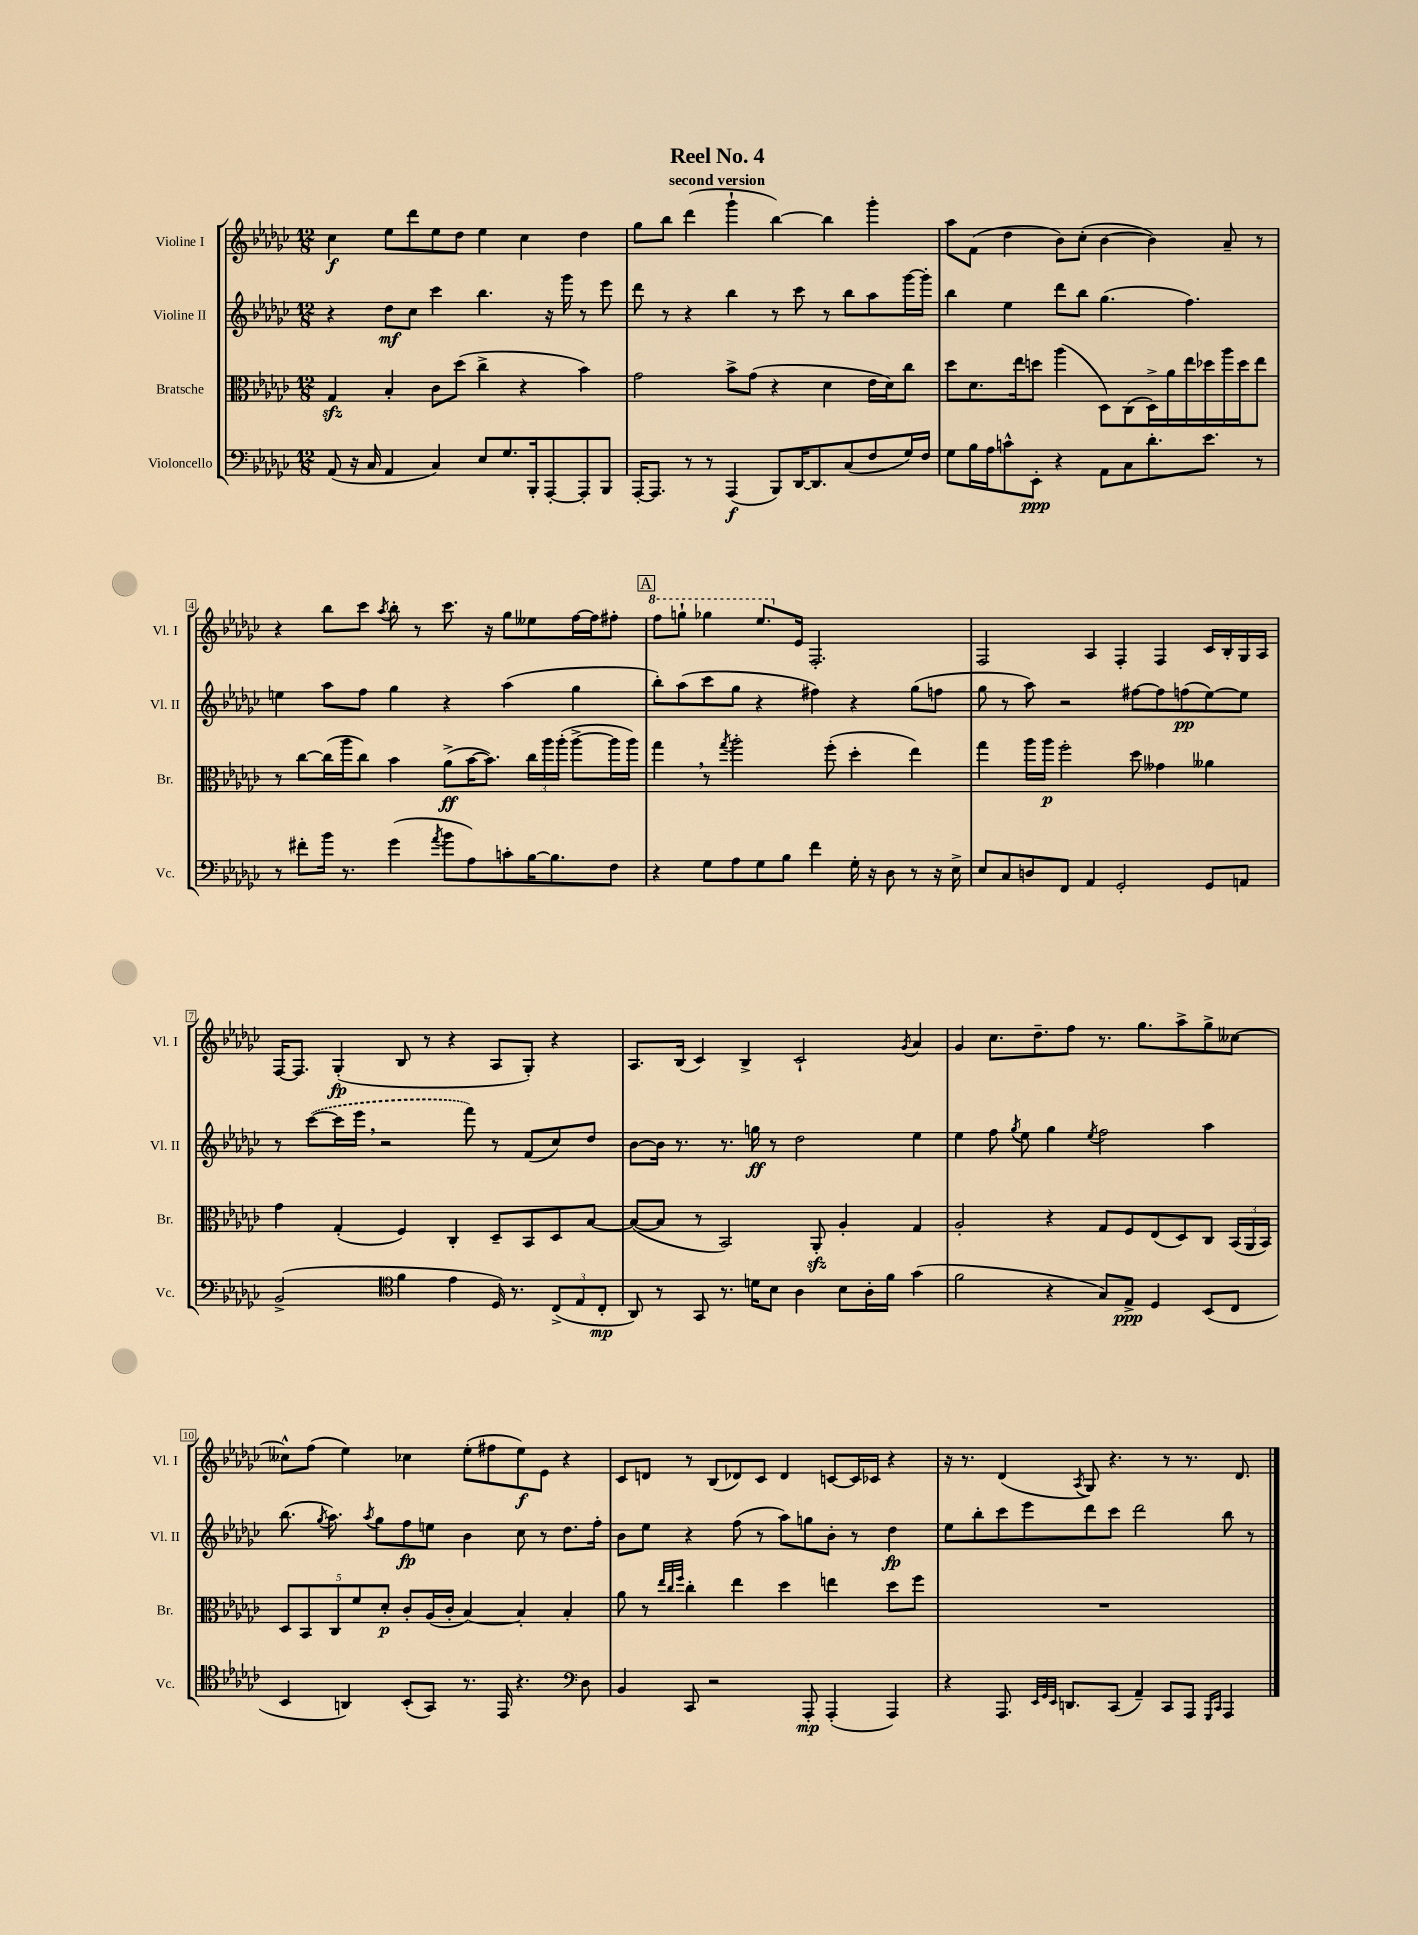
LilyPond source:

\header { title = "Reel No. 4" subtitle = "second version" }
<<
\new StaffGroup <<
\new Staff = "s0" \with { instrumentName = "Violine I" shortInstrumentName = "Vl. I" } {
    \clef treble \key ges \major \numericTimeSignature \time 12/8
    \autoBeamOff ces''4\f ees''8[ des'''8 ees''8 des''8] ees''4 ces''4 des''4 |
    ges''8[ bes''8] des'''4( ges'''4-! bes''4~) bes''4 ges'''4-. |
    aes''8[ f'8]( des''4 bes'8[) ces''8]-.( bes'4~ bes'4) aes'8-- r8 |
    r4 bes''8[ ces'''8] \acciaccatura { aes''8 } bes''8-. r8 ces'''8. r16 ges''8[ eeses''8 f''16~ f''16 fis''8]-. |
    \mark \markup { \box "A" } \ottava #1 f'''8[ g'''8]-! ges'''4 ees'''8.[ \ottava #0 ees'16] f2.-. |
    f2 aes4 f4-. f4 ces'16[ bes16-. ges16 aes16] |
    f16[~ f8.] ges4-.\fp( bes8 r8 r4 aes8[ ges8]-.) r4 |
    aes8.[ bes16]( ces'4) bes4-> ces'2-! \acciaccatura { ges'8 } aes'4 |
    ges'4 ces''8.[ des''8.-- f''8] r8. ges''8.[ aes''8-> ges''8-> ceses''8]~ |
    ceses''8[-^ f''8]( ees''4) ces''4 ees''8[-.( fis''8 ees''8\f) ees'8] r4 |
    ces'8[ d'8] r8 bes8[( des'8) ces'8] des'4 c'8[~ c'16 ces'16] r4 |
    r16 r8. des'4( \acciaccatura { aes8 } ges8) r4. r8 r8. des'8. \bar "|." |
}
\new Staff = "s1" \with { instrumentName = "Violine II" shortInstrumentName = "Vl. II" } {
    \clef treble \key ges \major \numericTimeSignature \time 12/8
    \autoBeamOff r4 des''8[\mf ces''8] ces'''4 bes''4. r16 ges'''16 r8 ees'''8 |
    des'''8 r8 r4 bes''4 r8 ces'''8 r8 bes''8[ aes''8 ges'''16~ ges'''16]-. |
    bes''4 ees''4 des'''8[ bes''8] ges''4.( f''4.) |
    e''4 aes''8[ f''8] ges''4 r4 aes''4( ges''4 |
    \mark \markup { \box "A" } bes''8[-.) aes''8( ces'''8 ges''8] r4 fis''4) r4 ges''8[( f''8] |
    ges''8 r8 aes''8) r2 fis''8[~ fis''8 f''8\pp( ees''8~) ees''8] |
    r8 \once \slurDashed ces'''8[~( ces'''16 ees'''16] \breathe r2 f'''8) r8 f'8[( ces''8) des''8] |
    bes'8[~ bes'16] r8. r8. g''16\ff r8 des''2 ees''4 |
    ees''4 f''8 \acciaccatura { ges''8 } ees''8 ges''4 \acciaccatura { ees''8 } f''2 aes''4 |
    bes''8.( \acciaccatura { ges''8 } aes''8.) \acciaccatura { aes''8 } ges''8[ f''8\fp e''8] bes'4 ces''8 r8 des''8.[ f''16]-. |
    bes'8[ ees''8] r4 f''8( r8 aes''8[) g''8 bes'8]-. r8 des''4\fp |
    ees''8[ bes''8-. ces'''8 ees'''8 des'''8 ces'''8] des'''2 bes''8 r8 \bar "|." |
}
\new Staff = "s2" \with { instrumentName = "Bratsche" shortInstrumentName = "Br." } {
    \clef alto \key ges \major \numericTimeSignature \time 12/8
    \autoBeamOff ges4\sfz bes4-. ces'8[ des''8]( ces''4-> r4 bes'4) |
    ges'2 bes'8[-> ges'8]( r4 des'4 ees'16[ des'16) ces''8] |
    des''8[ des'8. ees''16 d''8] aes''4( des8[) ces8( des16->) aes'16 ees''16 des''16 aes''16 des''16 ees''8] |
    r8 ces''8[~ ces''16( aes''16 ces''8]) bes'4 aes'8[->\ff( bes'16~ bes'8.]) \tuplet 3/2 { ces''16[ aes''16 aes''16]-.( } aes''8[~-> aes''16 aes''16]) |
    \mark \markup { \box "A" } ges''4 \breathe r8 \acciaccatura { ges''8 } aes''2-. f''8-.( des''4-. ees''4) |
    ges''4 aes''16[ aes''16]\p f''2-. des''8 geses'4 aeses'4 |
    ges'4 ges4-.( f4) ces4-. des8[-- bes,8 des8 bes8]~ |
    bes8[~( bes8] r8 bes,2) aes,8-.\sfz aes4-. ges4 |
    aes2-. r4 ges8[ f8 ees8( des8) ces8] \tuplet 3/2 { bes,16[( aes,16 bes,16]) } |
    \tuplet 5/4 { des8[ bes,8 ces8 f'8 des'8]-.\p } ces'8[-. aes16( ces'16]-. bes4~) bes4-. bes4-. |
    aes'8 r8 \grace { ees''32[ ces''32 f''32] } ces''4-. ees''4 des''4 e''4 des''8[ f''8] |
    R1. \bar "|." |
}
\new Staff = "s3" \with { instrumentName = "Violoncello" shortInstrumentName = "Vc." } {
    \clef bass \key ges \major \numericTimeSignature \time 12/8
    \autoBeamOff aes,8( r16 ces16 aes,4 ces4) ees8[ ges8. bes,,16-. aes,,8~-. aes,,8-. bes,,8] |
    aes,,16[~-. aes,,8.] r8 r8 aes,,4\f( bes,,8[) des,16~ des,8. ces8( f8 ges16) f16] |
    ges8[ bes16 aes16 c'8-^ ees,8]-.\ppp r4 aes,8[ ces8 des'8.-. ees'8.] r8 |
    r8 fis'8[-. bes'16] r8. ges'4( \acciaccatura { aes'8 } bes'8[ aes8) c'8-. bes16~ bes8. f8] |
    \mark \markup { \box "A" } r4 ges8[ aes8 ges8 bes8] f'4 ges16-. r16 des8 r8 r16 ees16-> |
    ees8[ ces8 d8 f,8] aes,4 ges,2-. ges,8[ a,8] |
    bes,2->( \clef tenor f'4 ees'4 des16) r8. \tuplet 3/2 { ces8[->( ees8 ces8]-.\mp } |
    aes,8) r8 ges,8 r8. d'16[ bes8] aes4 bes8[ aes16-. f'16] ges'4( |
    f'2 r4 ges8[) ees8]->\ppp des4 bes,8[( ces8] |
    bes,4 a,4) bes,8[-.( ges,8]) r8. ees,16 r4. \clef bass des8 |
    bes,4 ces,8 r2 aes,,8-.\mp aes,,4-.( aes,,4) |
    r4 aes,,8. \grace { ees,32[ ges,32 ees,32] } d,8.[ ces,8]( aes,4--) ces,8[ aes,,8] \grace { ges,,16[ ces,16] } aes,,4 \bar "|." |
}
>>
>>
\layout { \context { \Score \override BarNumber.stencil = #(make-stencil-boxer 0.1 0.3 ly:text-interface::print) } }
